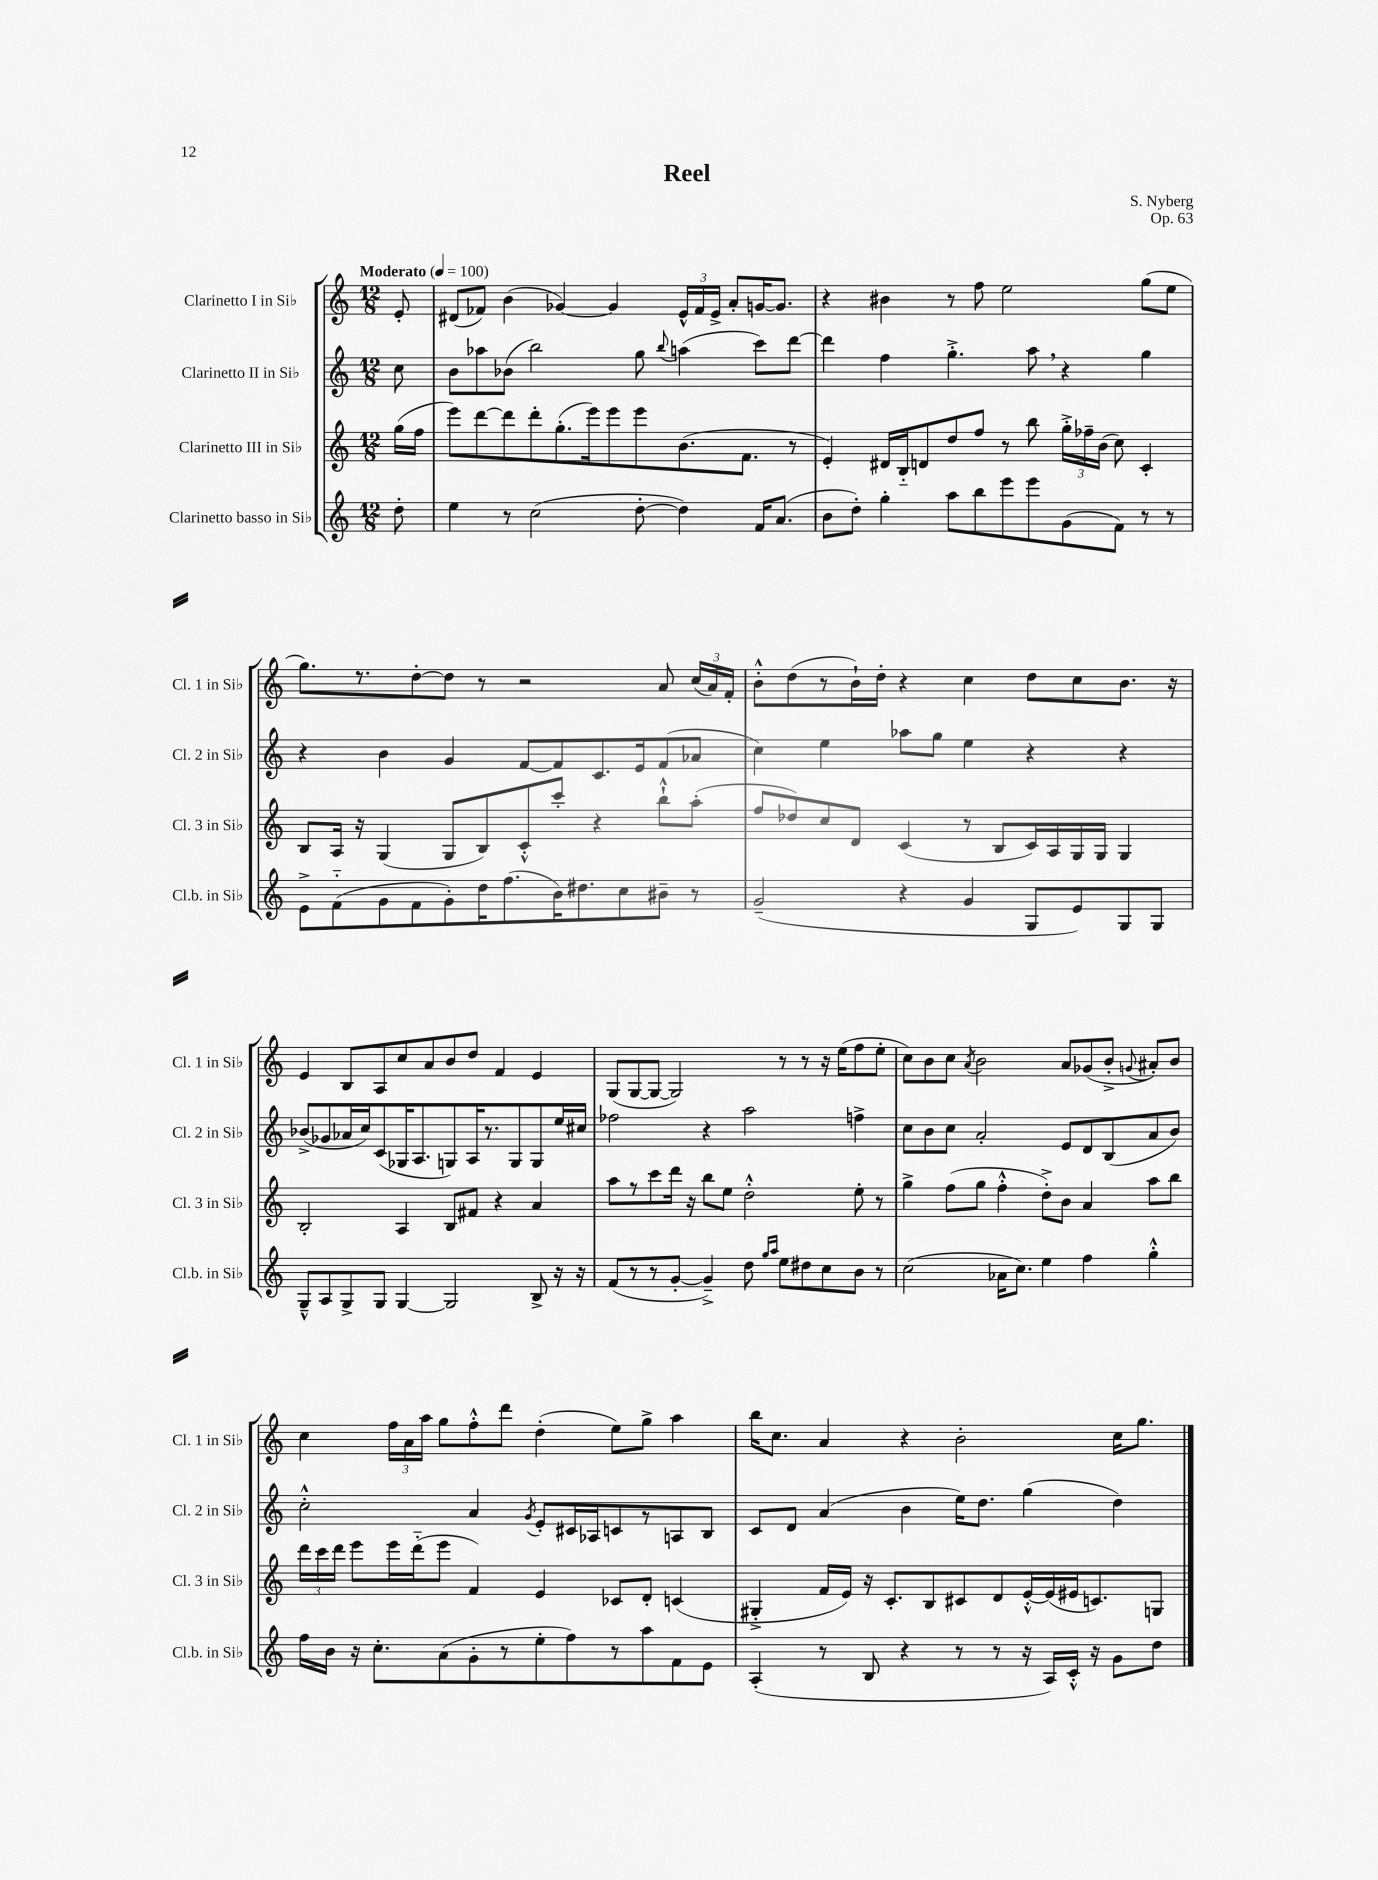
\header { title = "Reel" composer = "S. Nyberg" opus = "Op. 63" }
<<
\new StaffGroup <<
\new Staff = "s0" \with { instrumentName = "Clarinetto I in Sib" shortInstrumentName = "Cl. 1 in Sib" } {
    \clef treble \key c \major \numericTimeSignature \time 12/8 \partial 8 \tempo "Moderato" 4 = 100
    \autoBeamOff e'8-. |
    dis'8[( fes'8]) b'4( ges'4~) ges'4 \tuplet 3/2 { e'16[-^ fes'16 e'16]-> } a'8[-. g'16~ g'8.] |
    r4 bis'4 r8 f''8 e''2 g''8[( e''8] |
    g''8.[) r8. d''8~-. d''8] r8 r2 a'8 \tuplet 3/2 { c''16[( a'16) f'16]-. } |
    b'8[-.-^ d''8( r8 b'16-!) d''16]-. r4 c''4 d''8[ c''8 b'8.] r16 |
    e'4 b8[ a8 c''8 a'8 b'8 d''8] f'4 e'4 |
    g8[( g8~ g8]~ g2) r8 r8 r16 e''16[( f''8 e''8]-. |
    c''8[) b'8 c''8] \acciaccatura { a'8 } b'2 a'8[ ges'8( b'8]-.-> \appoggiatura { g'8 } ais'8[-.) b'8] |
    c''4 \tuplet 3/2 { f''16[ a'16 a''16] } g''8[ f''8-.-^ d'''8] d''4-.( e''8[) g''8]-> a''4 |
    b''16[ c''8.] a'4 r4 b'2-. c''16[ g''8.] \bar "|." |
}
\new Staff = "s1" \with { instrumentName = "Clarinetto II in Sib" shortInstrumentName = "Cl. 2 in Sib" } {
    \clef treble \key c \major \numericTimeSignature \time 12/8 \partial 8
    \autoBeamOff c''8 |
    b'8[ aes''8 bes'8]( b''2) g''8 \appoggiatura { b''8 } a''4( c'''8[) d'''8]~ |
    d'''4 f''4 g''4.-.-> a''8 \breathe r4 g''4 |
    r4 b'4 g'4 f'8[~ f'8 c'8. e'16 f'8( aes'8] |
    c''4) e''4 aes''8[ g''8] e''4 r4 r4 |
    bes'8[->( ges'8 aes'16 c''16) c'8( ges16 a8. g8) a16 r8. g8 g8 e''16 cis''16] |
    fes''2 r4 a''2 f''4-> |
    c''8[ b'8 c''8] a'2-. e'8[ d'8 b8( a'8 b'8]) |
    c''2-.-^ a'4 \acciaccatura { g'8 } e'8[-. cis'16 aes16 c'8 r8 a8 b8] |
    c'8[ d'8] a'4( b'4 e''16[) d''8.] g''4( d''4) \bar "|." |
}
\new Staff = "s2" \with { instrumentName = "Clarinetto III in Sib" shortInstrumentName = "Cl. 3 in Sib" } {
    \clef treble \key c \major \numericTimeSignature \time 12/8 \partial 8
    \autoBeamOff g''16[( f''16] |
    e'''8[) d'''8~ d'''8 d'''8-. g''8.-.( e'''16) e'''8 e'''8 b'8.( f'8.] r8 |
    e'4-.) dis'16[ b16-_ d'8 d''8 f''8] r8 b''8 \tuplet 3/2 { g''16[-.-> fes''16-- b'16]( } c''8) c'4-. |
    b8[ a16] r16 g4( g8[ b8) c'8-.-^ c'''8]-. r4 b''8[-!-^ a''8]-.( |
    f''8[ des''8) c''8 d'8] c'4( r8 b8[ c'16) a16 g16 g16] g4 |
    b2-. a4 b8[ fis'8] r4 a'4 |
    a''8[ r8 c'''8 d'''16] r16 b''8[ e''8] d''2-.-^ e''8-. r8 |
    g''4-> f''8[( g''8] f''4-.-^ d''8[-.->) b'8] a'4 a''8[ b''8] |
    \tuplet 3/2 { d'''16[ c'''16 d'''16] } e'''8[ e'''16 d'''16-_( e'''8] f'4) e'4 ces'8[ d'8]-. c'4( |
    gis4-.-> f'16[ e'16]) r16 c'8.[-. b8 cis'8 d'8 e'16~-.-^ e'16( eis'16 c'8.) g8] \bar "|." |
}
\new Staff = "s3" \with { instrumentName = "Clarinetto basso in Sib" shortInstrumentName = "Cl.b. in Sib" } {
    \clef treble \key c \major \numericTimeSignature \time 12/8 \partial 8
    \autoBeamOff d''8-. |
    e''4 r8 c''2( d''8~-. d''4) f'16[ a'8.]( |
    b'8[ d''8]-.) g''4-. a''8[ b''8 e'''8 e'''8 g'8( f'8]) r8 r8 |
    e'8[-> f'8-_( g'8 f'8 g'8-.) d''16 f''8.( b'16) dis''8. c''8 bis'8]-- r8 |
    g'2--( r4 g'4 g8[ e'8) g8 g8] |
    g8[---^ a8 g8-> g8] g4~ g2 b8-> r16 r16 |
    f'8[( r8 r8 g'8]~-. g'4--->) d''8 \grace { g''16[ a''16] } e''8[ dis''8 c''8 b'8] r8 |
    c''2( aes'16[ c''8.]) e''4 f''4 g''4-.-^ |
    f''16[ b'16] r16 c''8.[-. a'8( g'8-. r8 e''8-. f''8) r8 a''8 f'8 e'8] |
    a4-.( r8 b8 r4 r8 r8 r16 a16[) c'16]-.-^ r16 g'8[ d''8] \bar "|." |
}
>>
>>
\layout { \context { \Score \remove "Bar_number_engraver" } }
